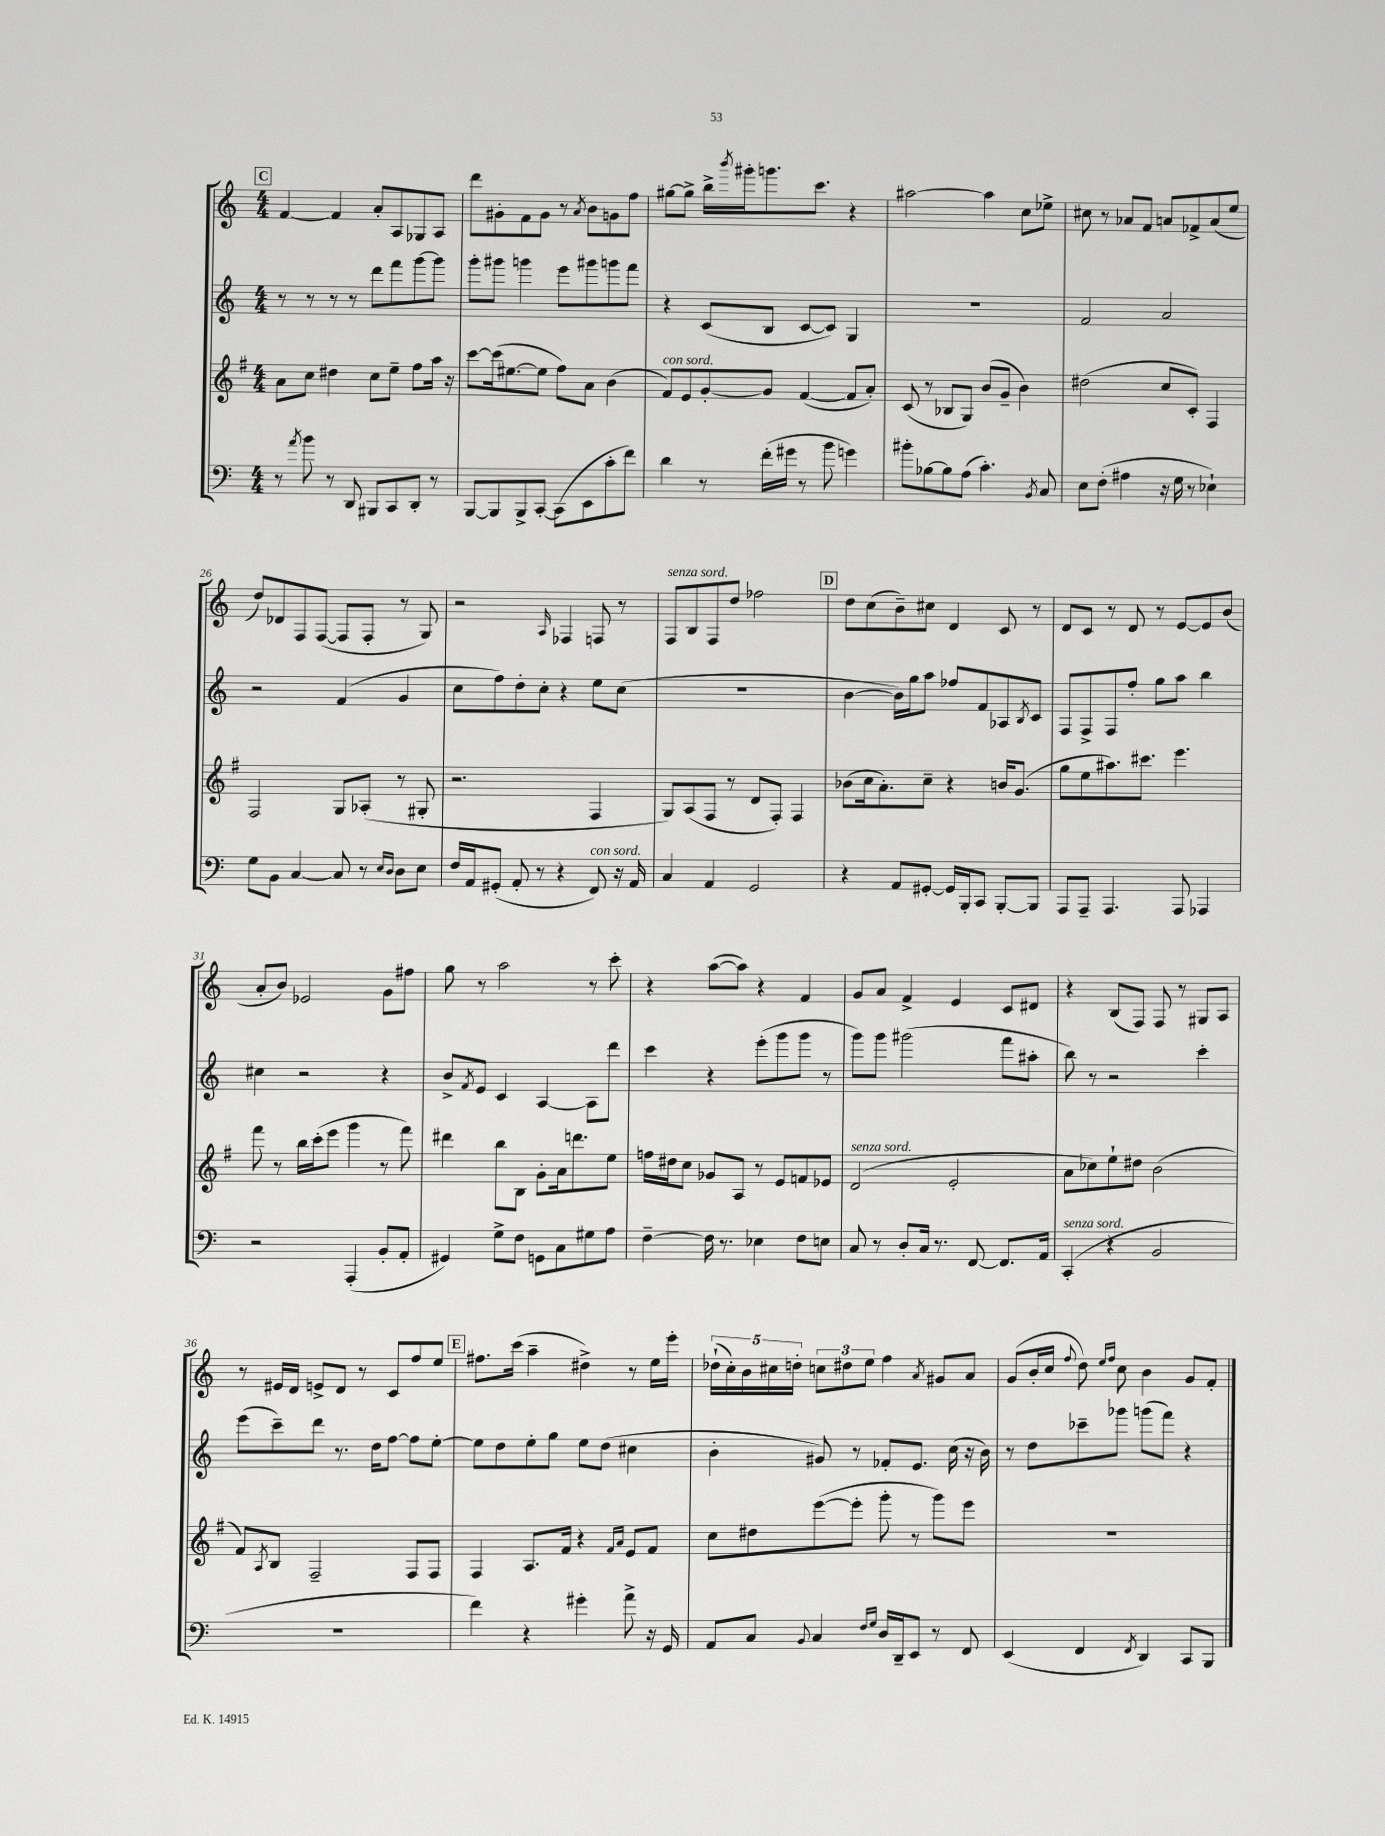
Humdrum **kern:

**kern	**kern	**kern	**kern
*staff4	*staff3	*staff2	*staff1
*clefF4	*clefG2	*clefG2	*clefG2
*k[]	*k[f#]	*k[]	*k[]
*M4/4	*M4/4	*M4/4	*M4/4
8r	8a\L	8r	[4f/
8qa/	.	.	.
8b\	8cc\J	8r	.
8r	4dd#\	8r	4f/]
8DD/	.	8r	.
8BBB#/L	8cc\L	8ddd\L	8a'/L
8CC/	8ee~\J	8fff\	8A/
8DD'/J	8ff#\L	[8ggg\	8G-/
8r	16aa\Jk	8ggg\]J	8A/J
.	16r	.	.
=	=	=	=
[8BBB/L	[8ccc\L	8ggg'\L	8ddd\L
8BBB/]	(16ccc\]k	8ggg#\J	8g#'\
.	[8.ee#\	.	.
8BBB^/	.	4ggg\	8f\
[8CC'/J	8ee#\]J	.	8g#\J
(8CC\]L	8ff#\L)	8eee\L	8r
.	.	.	8qa/
8EE\	8a\J	8ggg#\	8b\L
8c'\	(4b\	8ggg\	8g\
8f\J)	.	8fff\J	8ff\J
=	=	=	=
4d\	8f#/L)	4r	[8gg#\L
.	8e/	.	8gg#^\]J
8r	[8g'/	(8c/L	16bb^\LL
.	.	.	8qbbb/
.	.	.	16ggg#'\J
(16f'\LL	8g/]J	8B/J	8.ggg\
16g#\JJ	.	.	.
8r	([4f#/	[8c/L	.
.	.	.	8.ccc\J
8b\	.	8c/]J)	.
4g\)	8f#/]L	4G/	4r
.	8a'/J)	.	.
=	=	=	=
8b#'\L	(8c/	1r	[2aa#\
[8B-\	8r	.	.
8B-\]	8B-/L	.	.
(8A\J	8G/J)	.	.
4.c'\)	(8b/L	.	4aa#\]
.	8g~/J	.	.
.	4b\)	.	8cc\L
8qBB/	.	.	.
8C/	.	.	8ee-^\J
=	=	=	=
8E\L	(2dd#\	2f/	8cc#\
(8F'\J	.	.	8r
4A#\	.	.	8a-/L
.	.	.	8f/J
16r	8cc/L	2a/	8a/L
16G\	.	.	.
8r	8c'/J)	.	8f-^/
4E-`\)	4F#/	.	(8a/
.	.	.	8ee/J
=	=	=	=
8G\L	2F#/	2r	8dd/L)
8BB\J	.	.	8d-/
[4C/	.	.	8F/
.	.	.	([8F/J
8C/]	8G/L	(4f/	8F/]L
8r	(8A-'/J	.	8F'/J
16qqE/LL	.	.	.
16qqD/JJ	.	.	.
8D\L	8r	4g/	8r
8E\J	8G#'/	.	8G/)
=	=	=	=
16F/LL	2.r	8cc\L	2r
16AA/J	.	.	.
(8GG#'/J	.	8ff\)	.
8AA'/	.	8dd'\	.
8r	.	8cc'\J	.
.	.	.	16qqA/
4r	.	4r	4F-/
8FF/)	4F#/	8ee\L	8F/
16r	.	(8cc\J	8r
16AA/	.	.	.
=	=	=	=
4C/	8G/L)	1r	8F/L
.	(8A/	.	8B/
4AA/	8F#/J	.	8F/
.	8r	.	8dd/J
2GG/	8d/L	.	2ff-\
.	8F#'/J)	.	.
.	4F#/	.	.
=	=	=	=
4r	(8b-\L	[4b\	8dd\L
.	16cc\k	.	(8cc\
.	8.a'\)	.	.
8AA/L	.	16b\]LL)	8b~\)
.	.	16gg\J	.
[8GG#'/J	8cc~\J	8aa\J	8cc#\J
16GG#/]LL	4r	8ff-/L	4d/
16BBB'/J	.	.	.
8CC/J	.	8f/	.
[8BBB'/L	16b/LK	8A-/	8c/
.	(8.g/J	.	.
.	.	8qB/	.
8BBB/]J	.	8c/J	8r
=	=	=	=
8AAA/L	8gg\L	8F/L	8d/L
8AAA~/J	8ee\	8F^/	8c/J
4.AAA/	8.aa#\)	8F/	8r
.	.	8ff'/J	8d/
.	8.ccc#\J	.	.
.	.	8gg\L	8r
8AAA/	4.eee\	8aa\J	[8e/L
4AAA-/	.	4bb\	8e/]
.	.	.	(8b/J
=	=	=	=
2r	8fff#\	4cc#\	8a'/L
.	8r	.	8b/J)
.	16bb\LL	2r	2e-/
.	(16ccc'\J	.	.
.	8eee\J	.	.
(4AAA'/	4ggg\	.	.
8BB'/L	8r	4r	8g\L
8AA'/J	8fff#\)	.	8ff#\J
=	=	=	=
4GG#/)	4ddd#\	8b^/L	8gg\
.	.	8qf/	.
.	.	8e/J	8r
8G^\L	8bb\L	4c/	2aa\
8F\J	8B\J	.	.
8GG\L	8g'\L	[4A/	.
8C\	16a\k	.	.
.	8.ddd\	.	.
8G#\	.	8A\]L	8r
8A\J	8ee\J	8ddd\J	8ccc'\
=	=	=	=
[4F~\	16ff\LL	4ccc\	4r
.	16dd#\J	.	.
.	8cc\J	.	.
16F\]	8g-/L	4r	([8aa\L
8.r	.	.	.
.	8A/J	.	8aa\]J)
4E-\	8r	(8eee'\L	4r
.	8e/L	8ggg\	.
8F\L	8f/	8ggg\J	4f/
8E\J	8e-/J	8r	.
=	=	=	=
8C/	(2d/	8ggg\L)	8g/L
8r	.	8ggg\J	8a/J
8D'/L	.	(2ggg#\	4f^/
16C/Jk	.	.	.
8.r	.	.	.
.	2e'/	.	4e/
[8FF/	.	.	.
8.FF/]L	.	8fff\L	8c/L
.	.	8aa#'\J	8d#/J
16AA/Jk	.	.	.
=	=	=	=
(4CC'/	8a\L	8bb\)	4r
.	8cc-\)	8r	.
4r	8ee`\	2r	(8B/L
.	8dd#\J	.	8F/J)
2BB/	(2b\	.	8F/
.	.	.	8r
.	.	4ccc'\	8G#/L
.	.	.	8A/J
=	=	=	=
1r	8f#/L)	(8eee\L	8r
.	8qA/	.	.
.	8B/J	8ccc~\)	16e#/LL
.	.	.	16d/JJ
.	2F#~/	8ddd\J	8e^/L
.	.	8.r	8d/J
.	.	.	8r
.	.	16dd\LK	.
.	.	[8ff\J	8c/L
.	8F#/L	8ff\]L	8ff/
.	8F#/J	[8ee'\J	8ee/J
=	=	=	=
4f\)	4F#/	8ee\]L	8.ff#\L
.	.	8dd\	.
.	.	.	(16ccc\Jk
4r	8.A/L	8ee'\	4aa~\
.	.	8gg\J	.
.	16f#/Jk	.	.
4g#'\	4r	8ee\L	4dd#^\)
.	.	(8dd\J	.
.	16qqf#/LL	.	.
.	16qqa/JJ	.	.
8a^\	8e/L	4cc#\	8r
16r	8f#/J	.	16ee\LL
16GG/	.	.	16eee'\JJ
=	=	=	=
8AA/L	8cc\L	4b'\	(20dd-`\LL
.	.	.	20cc'\)
.	.	.	20b\
8C/J	8dd#\	.	.
.	.	.	20cc#\
.	.	.	20dd'\JJ
8qqBB/	.	.	.
4C/	([8eee\	8g#/)	12cc\L
.	.	.	12dd#\
.	8eee'\]J	8r	.
.	.	.	12ee\J
16qqF/LL	.	.	.
16qqG/JJ	.	.	.
16D/LL	8ggg'\	8f-'/L	4ff\
16DD~/J	.	.	.
8EE/J	8r	8.e/J	.
.	.	.	8qa/
8r	8ggg\L)	.	8g#/L
.	.	(16cc\	.
8FF/	8eee\J	16r	8a/J
.	.	16b\)	.
=	=	=	=
(4EE/	1r	8r	(8g/L
.	.	8dd\L	16b'/L
.	.	.	16cc/JJ
.	.	.	8qqff/
4FF/	.	8ccc-~\	8dd\)
.	.	.	16qqee/LL
.	.	.	16qqff/JJ
.	.	8ggg-\J	8cc\
8qFF/	.	.	.
4DD/)	.	(8ggg\L	4b\
.	.	8fff\J)	.
8CC/L	.	4r	8g/L
8BBB/J	.	.	8f'/J
==	==	==	==
*-	*-	*-	*-
